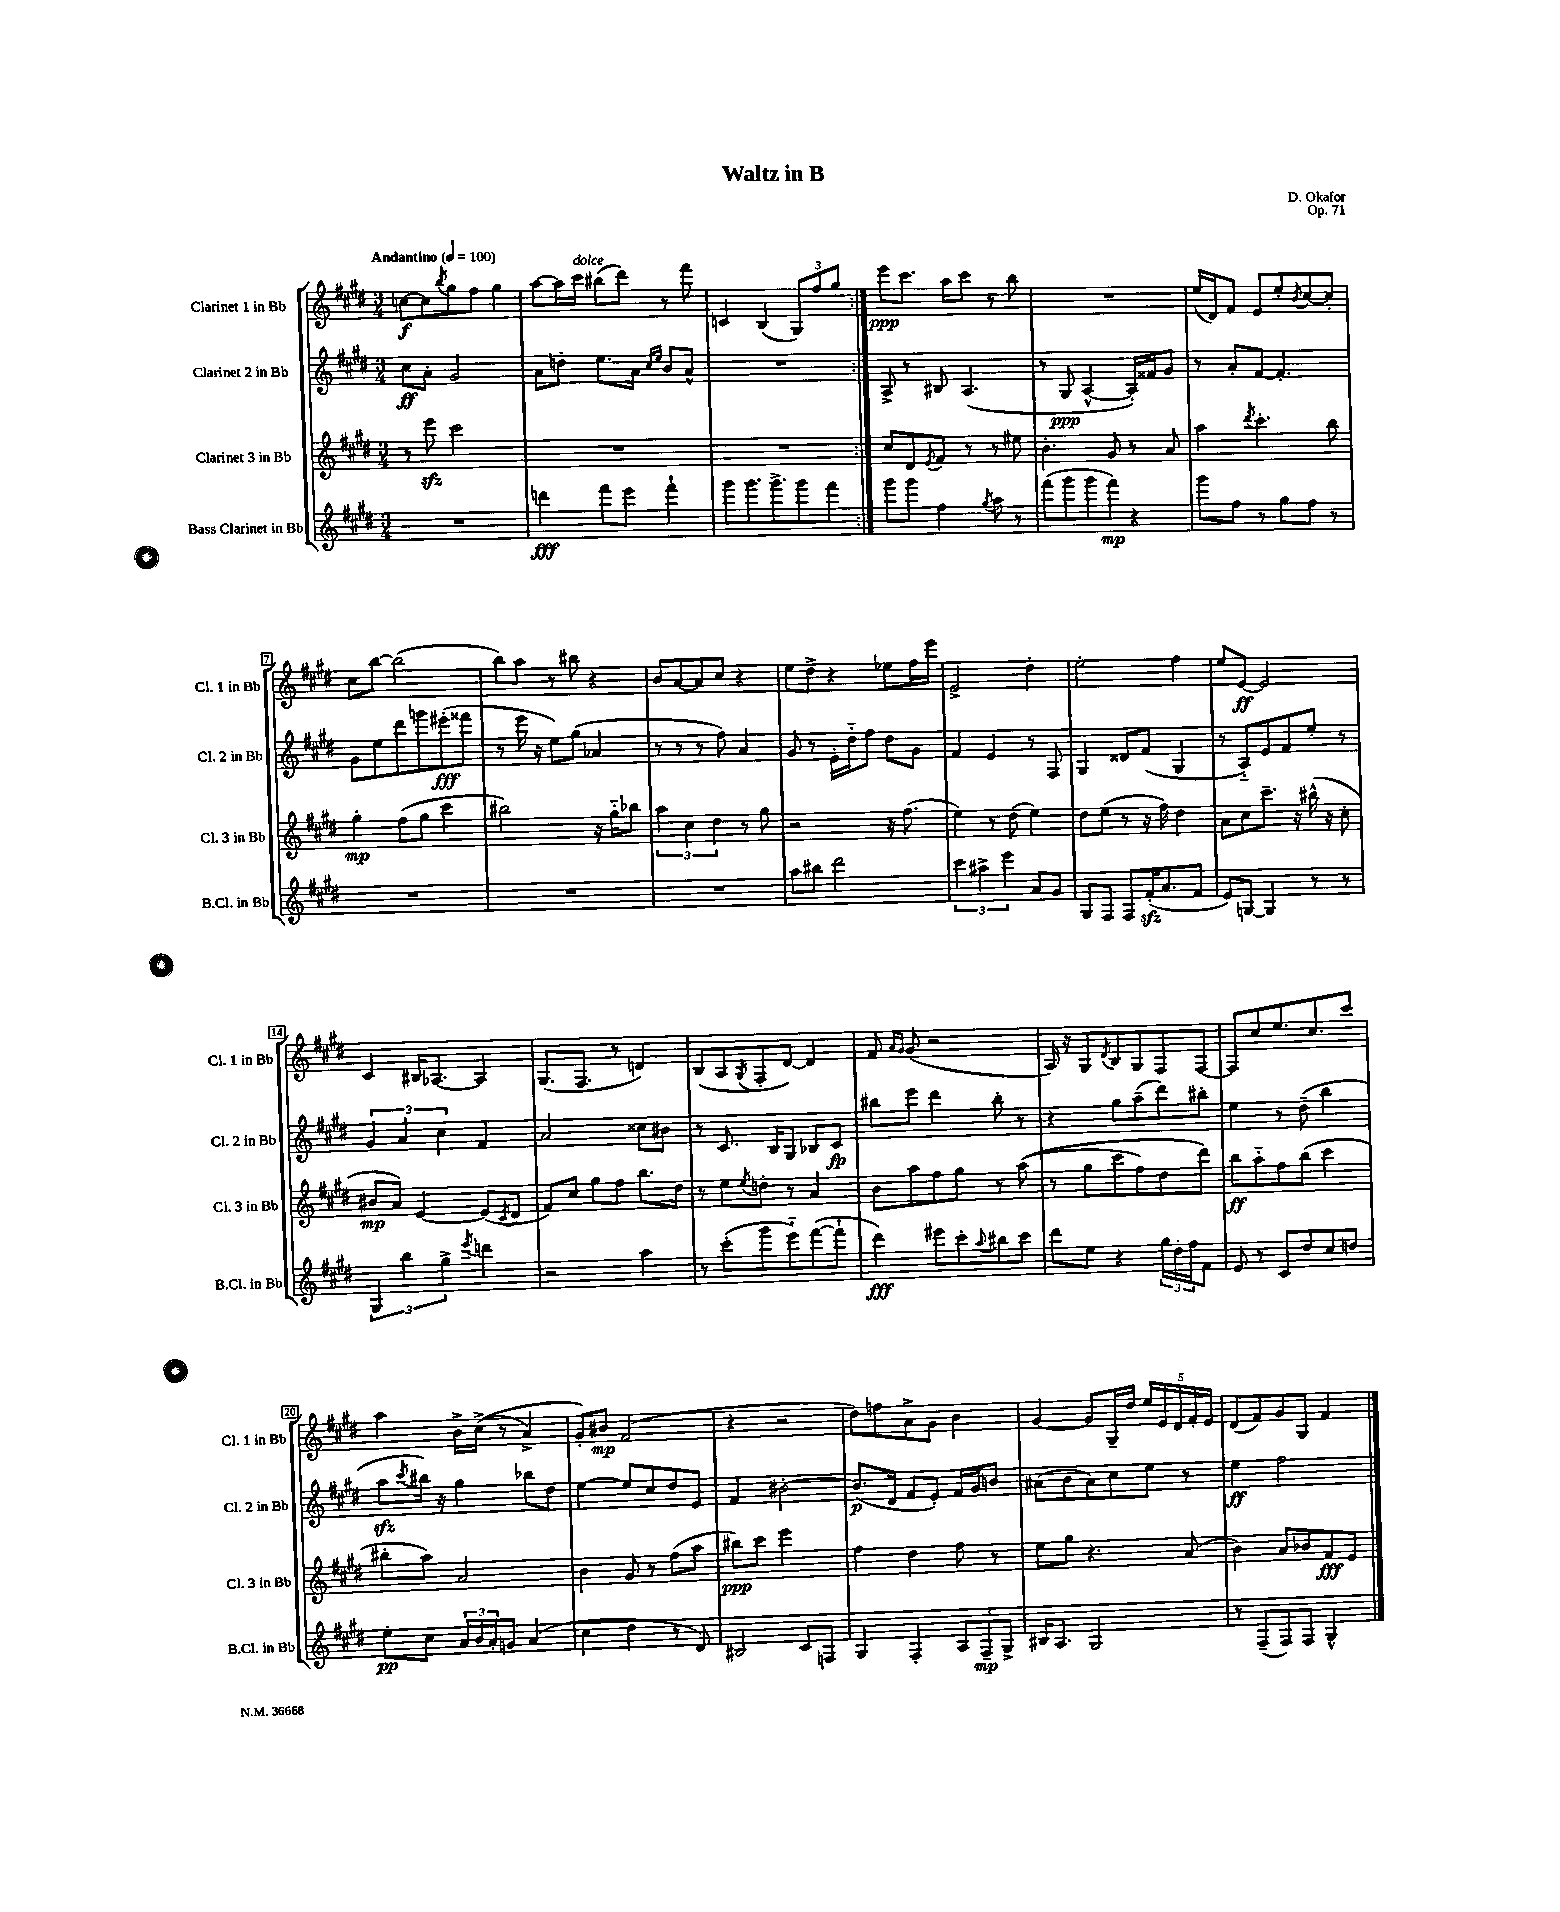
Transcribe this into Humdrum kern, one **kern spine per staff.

**kern	**kern	**kern	**kern
*staff4	*staff3	*staff2	*staff1
*clefG2	*clefG2	*clefG2	*clefG2
*k[f#c#g#d#]	*k[f#c#g#d#]	*k[f#c#g#d#]	*k[f#c#g#d#]
*M3/4	*M3/4	*M3/4	*M3/4
*MM100	*MM100	*MM100	*MM100
2.r	8r	8cc#	[8cc
.	8eee	8a'	8cc]
.	.	.	8qbb
.	2ccc#	2g#	8gg#
.	.	.	8ff#
.	.	.	4gg#
=	=	=	=
4ddd	2.r	8a	[8aa
.	.	8dd'	16aa]
.	.	.	16ccc#
8fff#	.	8.ee	(8bb#
8eee	.	.	8ddd#)
.	.	16a	.
.	.	16qqcc#	.
.	.	16qqee	.
4fff#`	.	8b	8r
.	.	8a^^	8fff#
=	=	=	=
8ggg#	2.r	2.r	4c
8.ggg#	.	.	.
.	.	.	(4B
8.ggg#^	.	.	.
8ggg#	.	.	12G#)
.	.	.	12ff#
8fff#	.	.	.
.	.	.	12gg#
=:|!	=:|!	=:|!	=:|!
8ggg#	8cc#	8A^	8eee
8ggg#	8d#	8r	8.ccc#
.	8qe	.	.
4ff#	8f#	8B#	.
.	.	.	16aa
.	8r	(4.A	8ccc#
8qgg#	.	.	.
8aa	8r	.	8r
8r	8ee#	.	8bb
=	=	=	=
(8fff#	4.b'	8r	2.r
8ggg#	.	8G#	.
8ggg#	.	[4A^^	.
8fff#)	8g#	.	.
4r	8r	16A'])	.
.	.	16f##	.
.	8a	8g#	.
=	=	=	=
8ggg#	4aa	8r	(16ee
.	.	.	16d#)
8ff#	.	8a'	8f#
.	8qddd#	.	.
8r	4.ccc#'	[8f#	8e
8gg#	.	4.f#']	8ee'
.	.	.	8qb
8ff#	.	.	[8cc#
8r	8bb	.	8cc#']
=	=	=	=
2.r	4gg#'	8g#	8cc#
.	.	8ee	[8bb
.	(8ff#	8ddd#	(2bb]
.	8gg#	8ggg	.
.	4ccc#	(8eee#'	.
.	.	8fff##	.
=	=	=	=
2.r	2bb#)	8r	8bb)
.	.	16eee	8aa
.	.	16r	.
.	.	8ee)	8r
.	.	(8gg#	8bb#
.	16r	4a-	4r
.	16gg#'~	.	.
.	8bb-	.	.
=	=	=	=
2.r	6aa	8r	8b
.	.	8r	[8a
.	6cc#	.	.
.	.	8r	8a]
.	6dd#	.	.
.	.	8ff#)	8cc#
.	8r	4a	4r
.	8gg#	.	.
=	=	=	=
8aa	2r	8g#	8ee
8bb#	.	8r	8dd#^
2ddd#	.	16e'	4r
.	.	16dd#'~	.
.	.	8ff#	.
.	16r	8dd#	8ee-
.	(8.ff#	.	.
.	.	8g#	16ff#
.	.	.	16eee
=	=	=	=
6ccc#	4ee)	4f#	2e^
6aa#^	.	.	.
.	8r	4e	.
6eee	.	.	.
.	(8dd#	.	.
8a	4ee)	8r	4dd#'
8g#	.	8F#	.
=	=	=	=
8G#	8dd#	4G#	2ee'
8F#	(8ee	.	.
8F#	8r	8d##	.
(16f#'	16r	(8f#	.
8.a	16ff#)	.	.
.	4dd#	4G#	4ff#
8f#	.	.	.
=	=	=	=
8e)	8a	8r	8ee
[8G	8cc#	8A'~)	[8e
4G]	8.ccc#~	8e	2e]
.	.	8f#	.
.	16r	.	.
8r	(16bb#^^	8ee'	.
.	16r	.	.
8r	8cc#'	8r	.
=	=	=	=
6G#	8b#	6g#	4c#
.	8a)	.	.
6bb	.	6a	.
.	[4e	.	16B#
.	.	.	[8.A-
6gg#^	.	6cc#	.
8qeee	.	.	.
4ddd	(8e]	4f#	4A-]
.	8qc#	.	.
.	8d#	.	.
=	=	=	=
2r	8f#)	2a	(8.G#
.	8cc#	.	.
.	.	.	8.F#
.	8gg#	.	.
.	8ff#	.	8r
4aa	8.bb	8cc##	4d)
.	.	8b#	.
.	16dd#	.	.
=	=	=	=
8r	8r	8r	(8B
(8ccc#'	8ee	8.c#	8A
.	8qee	.	8qG#
8ggg#	8dd'	.	8F#'
.	.	16B	.
8eee'~)	8r	8G#	[8d#)
([8fff#	4a	8B-	4d#]
8fff#`]	.	8c#	.
=	=	=	=
4ddd#)	8b	8bb#	8f#
.	.	.	16qqa
.	.	.	16qqg#
.	8aa	8eee	(8g#
8eee#	8ff#	4ddd#	2r
8ccc#'	8gg#	.	.
8qqaa	.	.	.
8bb#	8r	8bb#'	.
8ccc#	&((8aa	8r	.
=	=	=	=
8ddd#	8r	4r	16A)
.	.	.	16r
8ee	8gg#	.	8G#
.	.	.	8qd#
4r	8ccc#	8gg#	8B
.	8ff#)	(8aa~	8G#
24gg#	8dd#	8ddd#)	8F#
24dd#'	.	.	.
24ff#	.	.	.
8f#	8ddd#&)	8bb#'	[8F#
=	=	=	=
8e	8bb	4ee	8F#]
8r	8aa'~	.	8cc#
8c#	8ff#	8r	8.ee
8dd#	(8bb	(8dd#~	.
.	.	.	8.cc#
8cc#	4ccc#	4bb	.
8dd	.	.	8ccc#
=	=	=	=
8ee'	8bb#'	8aa	4aa
.	.	8qccc#	.
8cc#	8aa)	16bb#)	.
.	.	16r	.
24a	2a	4gg#	16b^
24b	.	.	.
.	.	.	&((16cc#^
24a'	.	.	.
8g	.	.	8r
(4a	.	8bb-	4a^)
.	.	8dd#	.
=	=	=	=
4cc#	4b	[4ee	8g#'&)
.	.	.	8b#
4dd#	8g#	8ee]	(2f#
.	8r	8cc#	.
8r	(8ff#	8dd#	.
8d#)	8aa	8e	.
=	=	=	=
2B#	8bb#)	4f#	4r
.	8ccc#	.	.
.	2eee	[2b#'	2r
8c#	.	.	.
8F	.	.	.
=	=	=	=
4G#	4ff#	(8.b#]	8dd#)
.	.	.	8ff
.	.	16d#	.
4F#'	4dd#	8f#	8a^
.	.	8e')	8g#
12A	8ff#	16f#	4b
.	.	16g#	.
12F#~	.	.	.
.	8r	8b	.
12G#^	.	.	.
=	=	=	=
16B#	8ee	(8a#	[4g#
8.A	.	.	.
.	8gg#	8b	.
2G#	4.r	8a#)	8g#]
.	.	8cc#	16G#~
.	.	.	16dd#
.	.	8ee	20ee
.	.	.	20e
.	.	.	20d#
.	(8a	8r	.
.	.	.	20f#'
.	.	.	20e
=	=	=	=
8r	4b)	4ee	(8d#
(8F#~	.	.	8f#)
8F#)	8a	2ff#	8g#
8F#	8b-	.	8G#
4G#^^	8f#	.	4f#
.	8e	.	.
==	==	==	==
*-	*-	*-	*-
